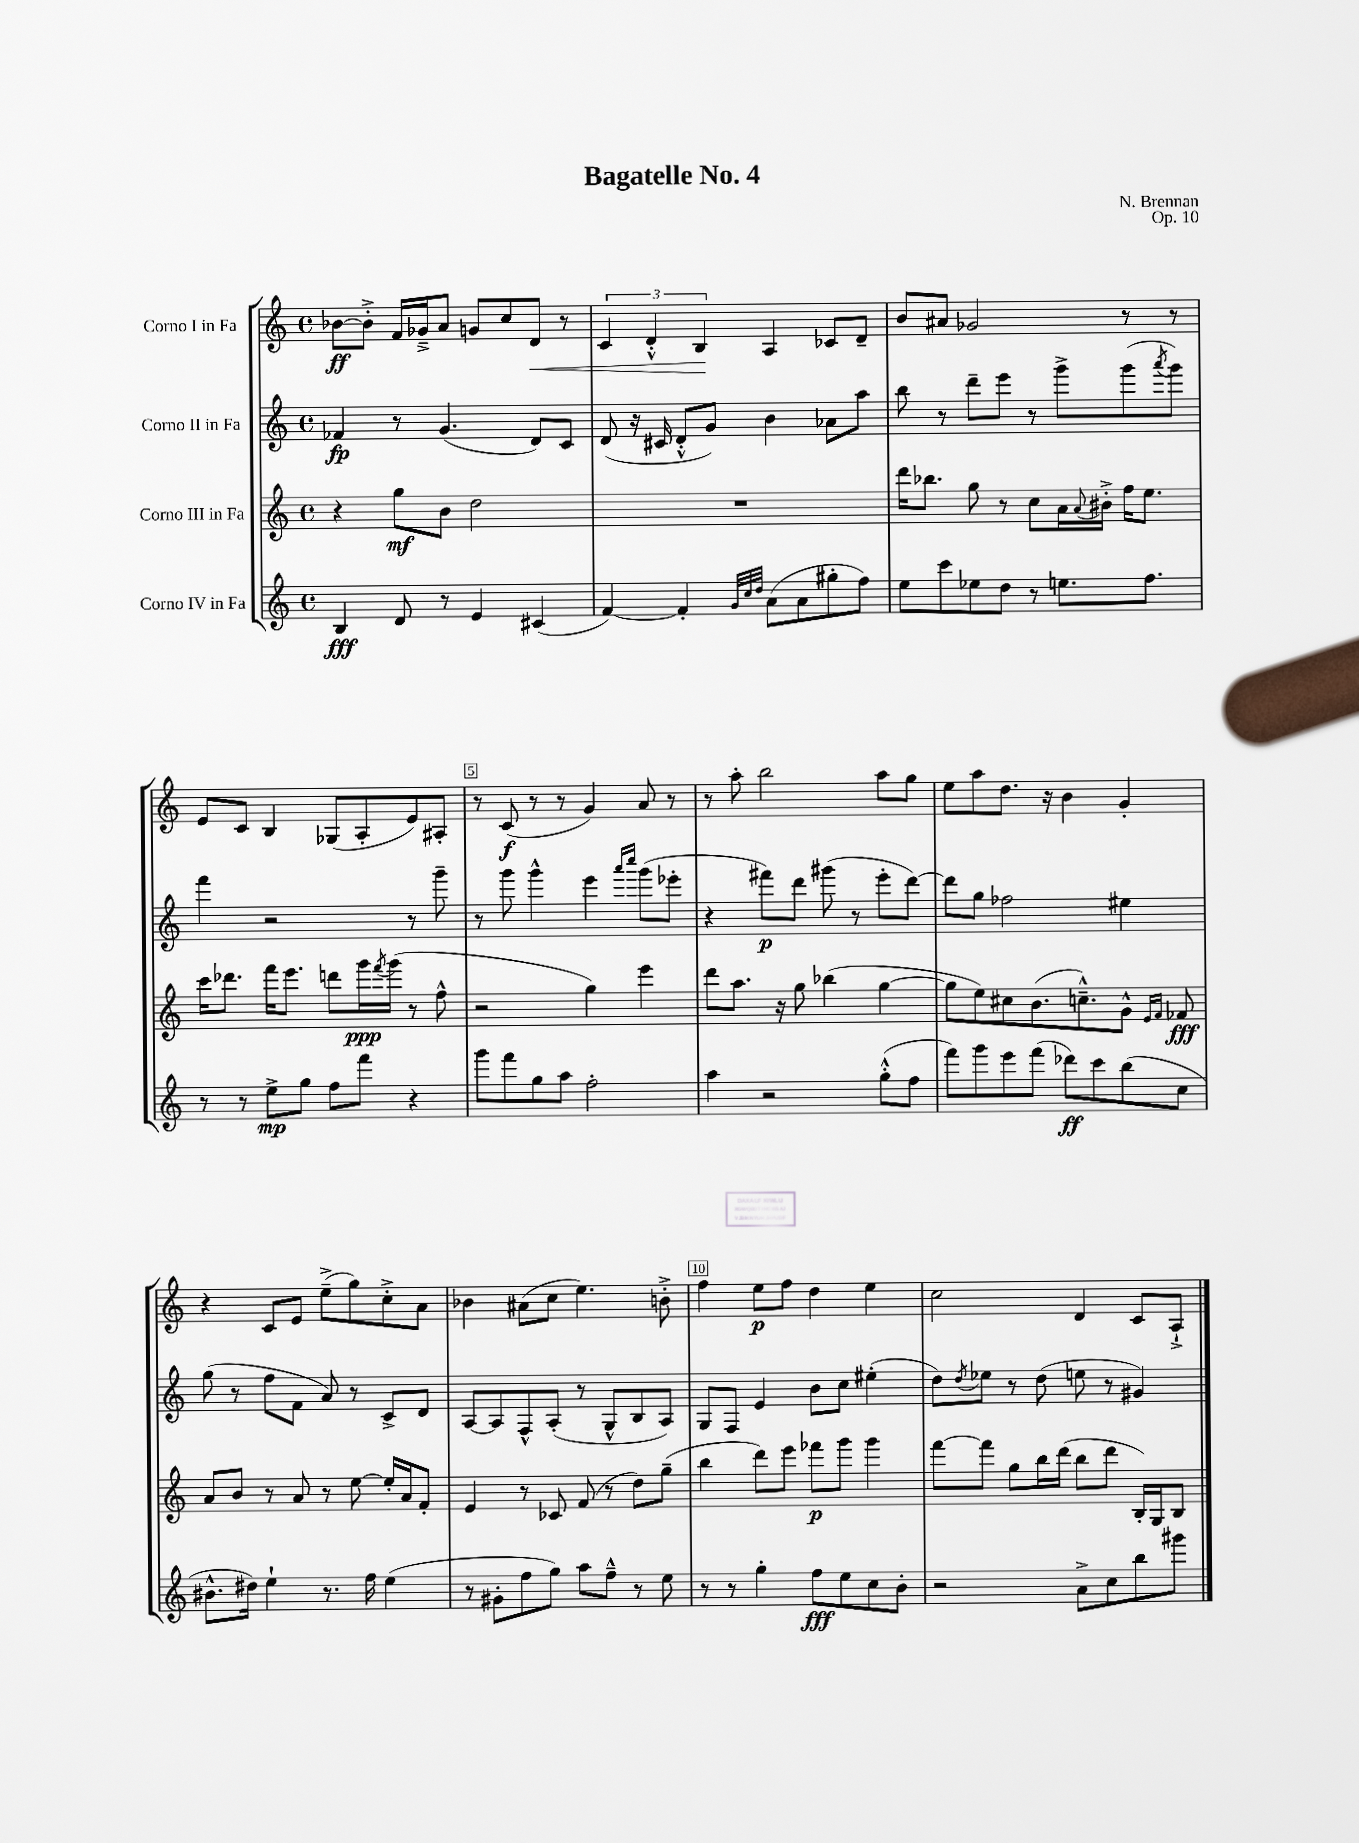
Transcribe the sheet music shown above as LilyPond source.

\header { title = "Bagatelle No. 4" composer = "N. Brennan" opus = "Op. 10" }
<<
\new StaffGroup <<
\new Staff = "s0" \with { instrumentName = "Corno I in Fa" } {
    \clef treble \key c \major \defaultTimeSignature \time 4/4
    bes'8~\ff bes'8-.-> f'16 ges'16---> a'8 g'8 c''8 d'8\< r8 |
    \tuplet 3/2 { c'4 d'4-.-^ b4\! } a4 ces'8 d'8-- |
    b'8 ais'8 ges'2 r8 r8 |
    e'8 c'8 b4 ges8( a8-. e'8) ais8-. |
    r8 c'8\f( r8 r8 g'4) a'8 r8 |
    r8 a''8-. b''2 a''8 g''8 |
    e''8 a''8 d''8. r16 b'4 g'4-. |
    r4 c'8 e'8 e''8--->( g''8) c''8-.-> a'8 |
    bes'4 ais'8( c''8 e''4.) b'8-.-> |
    f''4 e''8\p f''8 d''4 e''4 |
    c''2 d'4 c'8 a8-!-> \bar "|." |
}
\new Staff = "s1" \with { instrumentName = "Corno II in Fa" } {
    \clef treble \key c \major \defaultTimeSignature \time 4/4
    fes'4\fp r8 g'4.( d'8) c'8 |
    d'8( r16 cis'16 d'8-.-^ g'8) b'4 aes'8 a''8 |
    b''8 r8 d'''8-- e'''8 r8 g'''8-> g'''8( \acciaccatura { a'''8 } g'''8) |
    f'''4 r2 r8 g'''8-- |
    r8 g'''8 g'''4-^ e'''4 \grace { a'''16 c''''16 } g'''8( ees'''8-. |
    r4 fis'''8\p) d'''8 gis'''8( r8 e'''8-. d'''8~) |
    d'''8 g''8 fes''2 eis''4 |
    g''8( r8 f''8 f'8 a'8) r8 c'8-> d'8 |
    a8~ a8 f8-^ a8-.( r8 g8-^ b8 a8) |
    g8 f8 e'4 b'8 c''8 eis''4-.( |
    d''8) \acciaccatura { d''8 } ees''8 r8 d''8( e''8 r8 gis'4) \bar "|." |
}
\new Staff = "s2" \with { instrumentName = "Corno III in Fa" } {
    \clef treble \key c \major \defaultTimeSignature \time 4/4
    r4 g''8\mf b'8 d''2 |
    R1 |
    d'''16 bes''8. g''8 r8 c''8 a'16 \appoggiatura { a'8 } bis'16-.-> f''16 e''8. |
    c'''16 des'''8. f'''16 e'''8. d'''8 g'''16\ppp \acciaccatura { f'''8 } g'''16( r8 f''8-^ |
    r2 g''4) e'''4 |
    d'''8 a''8. r16 g''8 bes''4( g''4~ |
    g''8 e''8) cis''8 b'8.( c''8.---^) g'8-^ \grace { e'16 f'16 } fes'8\fff |
    a'8 b'8 r8 a'8 r8 e''8~ e''16-. a'16 f'8-. |
    e'4 r8 ces'8 f'8( r8 d''8) g''8--( |
    b''4 d'''8) e'''8 fes'''8\p g'''8 g'''4 |
    f'''8~ f'''8 g''8 b''16 d'''16( b''8 d'''8 b16-.) g16 b8 \bar "|." |
}
\new Staff = "s3" \with { instrumentName = "Corno IV in Fa" } {
    \clef treble \key c \major \defaultTimeSignature \time 4/4
    b4\fff d'8 r8 e'4 cis'4( |
    f'4~) f'4-. \grace { g'32 c''32 d''32 } a'8( a'8 gis''8-. f''8) |
    e''8 c'''8 ees''8 d''8 r8 e''8. f''8. |
    r8 r8 e''8->\mp g''8 f''8 f'''8 r4 |
    g'''8 f'''8 g''8 a''8 f''2-. |
    a''4 r2 g''8-.-^( f''8 |
    f'''8) g'''8 e'''8 f'''8( des'''8\ff) c'''8 b''8( c''8 |
    bis'8.-^ dis''16) e''4-! r8. f''16 e''4( |
    r8 gis'8-. f''8 g''8) a''8 f''8---^ r8 e''8 |
    r8 r8 g''4-. f''8\fff e''8 c''8 b'8-. |
    r2 a'8-> c''8 b''8 gis'''8 \bar "|." |
}
>>
>>
\layout { \context { \Score \override BarNumber.break-visibility = ##(#f #t #t) barNumberVisibility = #(every-nth-bar-number-visible 5) \override BarNumber.stencil = #(make-stencil-boxer 0.1 0.3 ly:text-interface::print) } }
